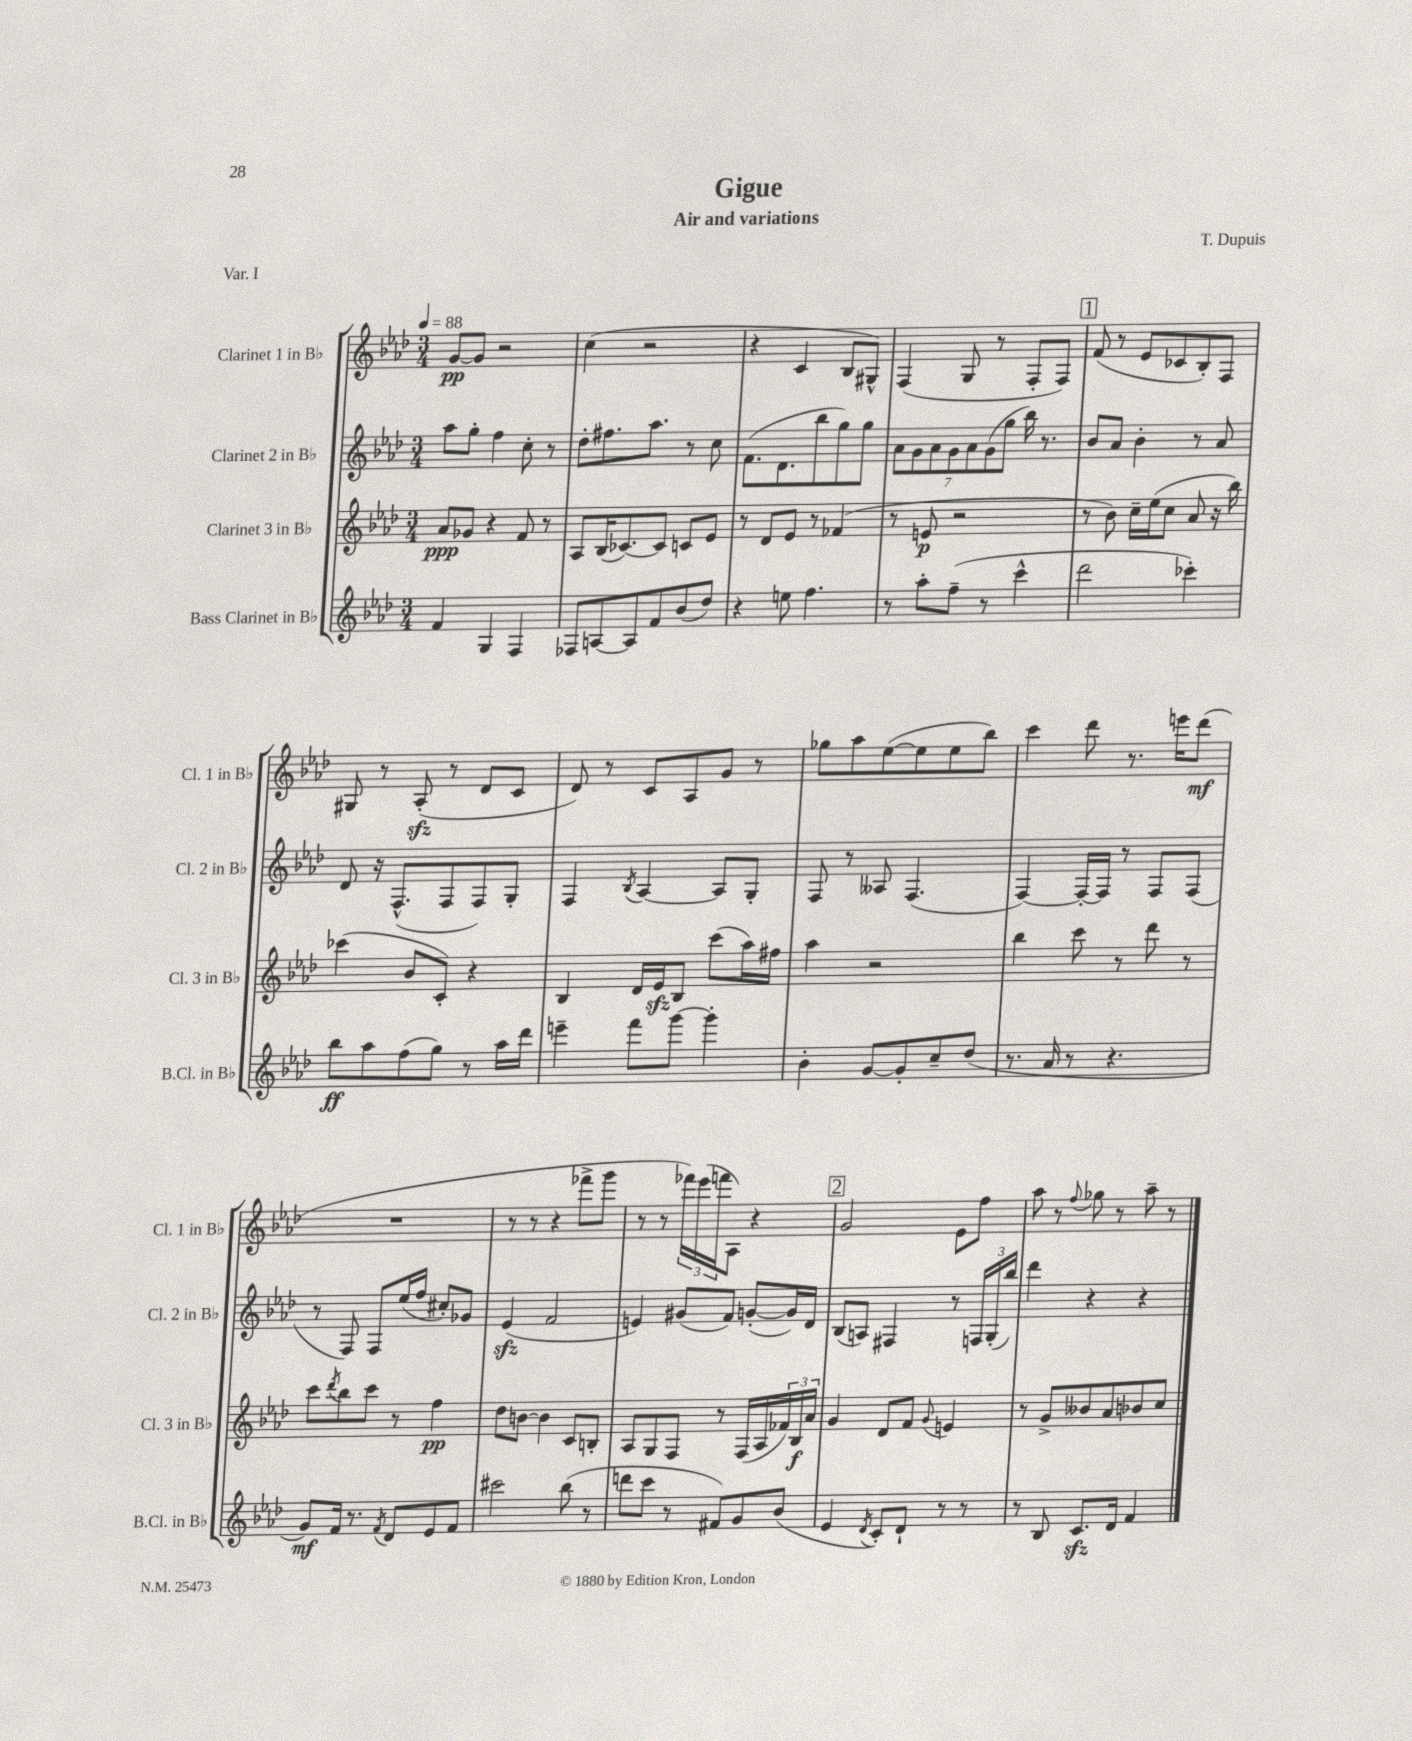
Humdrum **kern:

**kern	**dynam	**kern	**dynam	**kern	**kern	**dynam
*part4	*part4	*part3	*part3	*part2	*part1	*part1
*staff4	*staff4	*staff3	*staff3	*staff2	*staff1	*staff1
*I"Bass Clarinet in B♭	*	*I"Clarinet 3 in B♭	*	*I"Clarinet 2 in B♭	*I"Clarinet 1 in B♭	*
*I'B.Cl. in B♭	*	*I'Cl. 3 in B♭	*	*I'Cl. 2 in B♭	*I'Cl. 1 in B♭	*
*clefG2	*	*clefG2	*	*clefG2	*clefG2	*
*k[b-e-a-d-]	*	*k[b-e-a-d-]	*	*k[b-e-a-d-]	*k[b-e-a-d-]	*
*M3/4	*	*M3/4	*	*M3/4	*M3/4	*
*MM88	*	*MM88	*	*MM88	*MM88	*
=1	=1	=1	=1	=1	=1	=1
4f/	.	8a-/L	ppp	8aa-\L	[8g/L	pp
.	.	8g-X/J	.	8gg'\J	8g/J]	.
4G/	.	4r	.	4ff\	2r	.
4F/	.	8f/	.	8cc'\	.	.
.	.	8r	.	8r	.	.
=2	=2	=2	=2	=2	=2	=2
8F-X/L	.	8A-/L	.	8dd-'\L	(4cc\	.
[8An/	.	(16B-/K	.	8.ff#X\	.	.
.	.	[8.c-X/)	.	.	.	.
8A/]	.	.	.	.	2r	.
.	.	.	.	8.aa-\J	.	.
8f/	.	8c-/J]	.	.	.	.
(8b-/	.	8cn/L	.	8r	.	.
8dd-/J)	.	8e-/J	.	8cc\	.	.
=3	=3	=3	=3	=3	=3	=3
4r	.	8r	.	(8.f\L	4r	.
.	.	8d-/L	.	.	.	.
.	.	.	.	8.d-\	.	.
8een\	.	8e-/J	.	.	4c/	.
4.ff\	.	8r	.	8bb-\	.	.
.	.	(4f-X/	.	8gg\)	8B-/L	.
.	.	.	.	8gg\J	8G#X^^/J)	.
=4	=4	=4	=4	=4	=4	=4
8r	.	8r	.	14a-\L	(4F/	.
.	.	.	.	14g\	.	.
8aa-'\L	.	8en/	p	.	.	.
.	.	.	.	14a-\	.	.
.	.	.	.	14g\	.	.
(8ff~\J	.	2r	.	.	8G/	.
.	.	.	.	14a-\	.	.
.	.	.	.	(14g\	.	.
8r	.	.	.	.	8r	.
.	.	.	.	14gg\J	.	.
4ccc^^\	.	.	.	16bb-\)	8F'/L	.
.	.	.	.	8.r	.	.
.	.	.	.	.	8F/J)	.
!!LO:REH:place=s1:t=1
=5	=5	=5	=5	=5	=5	=5
2ddd-\	.	8r	.	8b-/L	(8f/	.
.	.	8b-\)	.	8a-/J	8r	.
.	.	16cc~\LL	.	4b-'\	8e-/L	.
.	.	(16ee-\J	.	.	.	.
.	.	8cc\J	.	.	8c-X/	.
4ccc-X'\)	.	8a-/	.	8r	8B-'/)	.
.	.	16r	.	8a-/	8F/J	.
.	.	16bb-\)	.	.	.	.
!!LO:LB:g=z
=6	=6	=6	=6	=6	=6	=6
8bb-\L	ff	(4ccc-X\	.	8d-/	8G#X/	.
8aa-\	.	.	.	16r	8r	.
.	.	.	.	(8.F^^/L	.	.
(8ff\	.	8b-/L	.	.	(8A-zz'/	.
8gg\J)	.	8c'/J)	.	8F/	8r	.
8r	.	4r	.	8F/)	8d-/L	.
16aa-\LL	.	.	.	8G'/J	8c/J	.
16ddd-\JJ	.	.	.	.	.	.
=7	=7	=7	=7	=7	=7	=7
4eeen~\	.	4B-/	.	4F/	8d-/)	.
.	.	.	.	.	8r	.
.	.	.	.	8qB-/	.	.
8fff\L	.	16d-/LL	.	[4A-/	8c/L	.
.	.	16e-zz/J	.	.	.	.
[8ggg\J	.	8B-/J	.	.	8A-/	.
4ggg'\]	.	(8ccc\L	.	8A-/L]	8g/J	.
.	.	16aa-\L)	.	8G'/J	8r	.
.	.	16ff#X\JJ	.	.	.	.
=8	=8	=8	=8	=8	=8	=8
4b-'\	.	4aa-\	.	8F/	8gg-X\L	.
.	.	.	.	8r	8aa-\	.
[8g/L	.	2r	.	8A--X/	([8ee-\	.
8g'/]	.	.	.	(4.F/	8ee-\]	.
8cc~/	.	.	.	.	8ee-\	.
(8dd-/J	.	.	.	.	8bb-\J)	.
=9	=9	=9	=9	=9	=9	=9
8.r	.	4bb-\	.	[4F/)	4ccc\	.
16a-/	.	.	.	.	.	.
8r	.	8ccc\	.	16F'/LL_	8ddd-\	.
.	.	.	.	16F/JJ]	.	.
4.r	.	8r	.	8r	8.r	.
.	.	8ddd-\	.	8F/L	.	.
.	.	.	.	.	16eeen\KL	.
.	.	8r	.	(8F/J	(8ddd-\J	mf
!!LO:LB:g=z
=10	=10	=10	=10	=10	=10	=10
8g/L)	mf	8ccc\L	.	8r	2.r	.
.	.	8qddd-/	.	.	.	.
16f/Jk	.	8bb-\	.	8F/)	.	.
8.r	.	.	.	.	.	.
.	.	8ccc\J	.	8F/L	.	.
8qf/	.	.	.	.	.	.
8d-/L	.	8r	.	(16ee-/L	.	.
.	.	.	.	16ff/JJ	.	.
8e-/	.	4ff\	pp	8cc#X'/L)	.	.
8f/J	.	.	.	8g-X/J	.	.
=11	=11	=11	=11	=11	=11	=11
2ccc#X\	.	8dd-\L	.	(4e-zz/	8r	.
.	.	[8bn\J	.	.	8r	.
.	.	4b\]	.	2f/	4r	.
(8bb-\	.	8c/L	.	.	8fff-X^\L	.
8r	.	8Bn'/J	.	.	8ggg\J	.
=12	=12	=12	=12	=12	=12	=12
8dddn\L	.	8A-/L	.	4en/)	8r	.
8ccc\J	.	8G/	.	.	8r	.
8r	.	8F/J	.	(8g#X/L	24fff-X\LL)	.
.	.	.	.	.	(24eee-\	.
.	.	.	.	.	24fffn\J	.
8f#X/L)	.	8r	.	8f/J)	8A-\J)	.
8g/	.	(16F/LL	.	([8gn'/L	4r	.
.	.	16A-/	.	.	.	.
(8b-/J	.	24f-X/)	.	16g/L])	.	.
.	.	24B-/	f	.	.	.
.	.	.	.	16d-/JJ	.	.
.	.	24a-/JJ	.	.	.	.
!!LO:REH:place=s1:t=2
=13	=13	=13	=13	=13	=13	=13
4e-/	.	4g/	.	(8B-/L	2g/	.
.	.	.	.	8An/J)	.	.
8qd-/	.	.	.	.	.	.
8c'/L)	.	8d-/L	.	4F#X/	.	.
8d-`/J	.	8f/J	.	.	.	.
.	.	8qqg/	.	.	.	.
8r	.	4en/	.	8r	8e-\L	.
8r	.	.	.	24Fn/LL	8ff\J	.
.	.	.	.	(24G'/	.	.
.	.	.	.	24bb-/JJ)	.	.
=14	=14	=14	=14	=14	=14	=14
8r	.	8r	.	4ddd-\	8aa-\	.
8B-/	.	8g^/L	.	.	8r	.
.	.	.	.	.	8qqff/	.
8.czz/L	.	8b--X/	.	4r	8gg-X\	.
.	.	8a-/	.	.	8r	.
16d-/Jk	.	.	.	.	.	.
4f/	.	8b-X/	.	4r	8aa-~\	.
.	.	8cc/J	.	.	8r	.
==	==	==	==	==	==	==
*-	*-	*-	*-	*-	*-	*-
